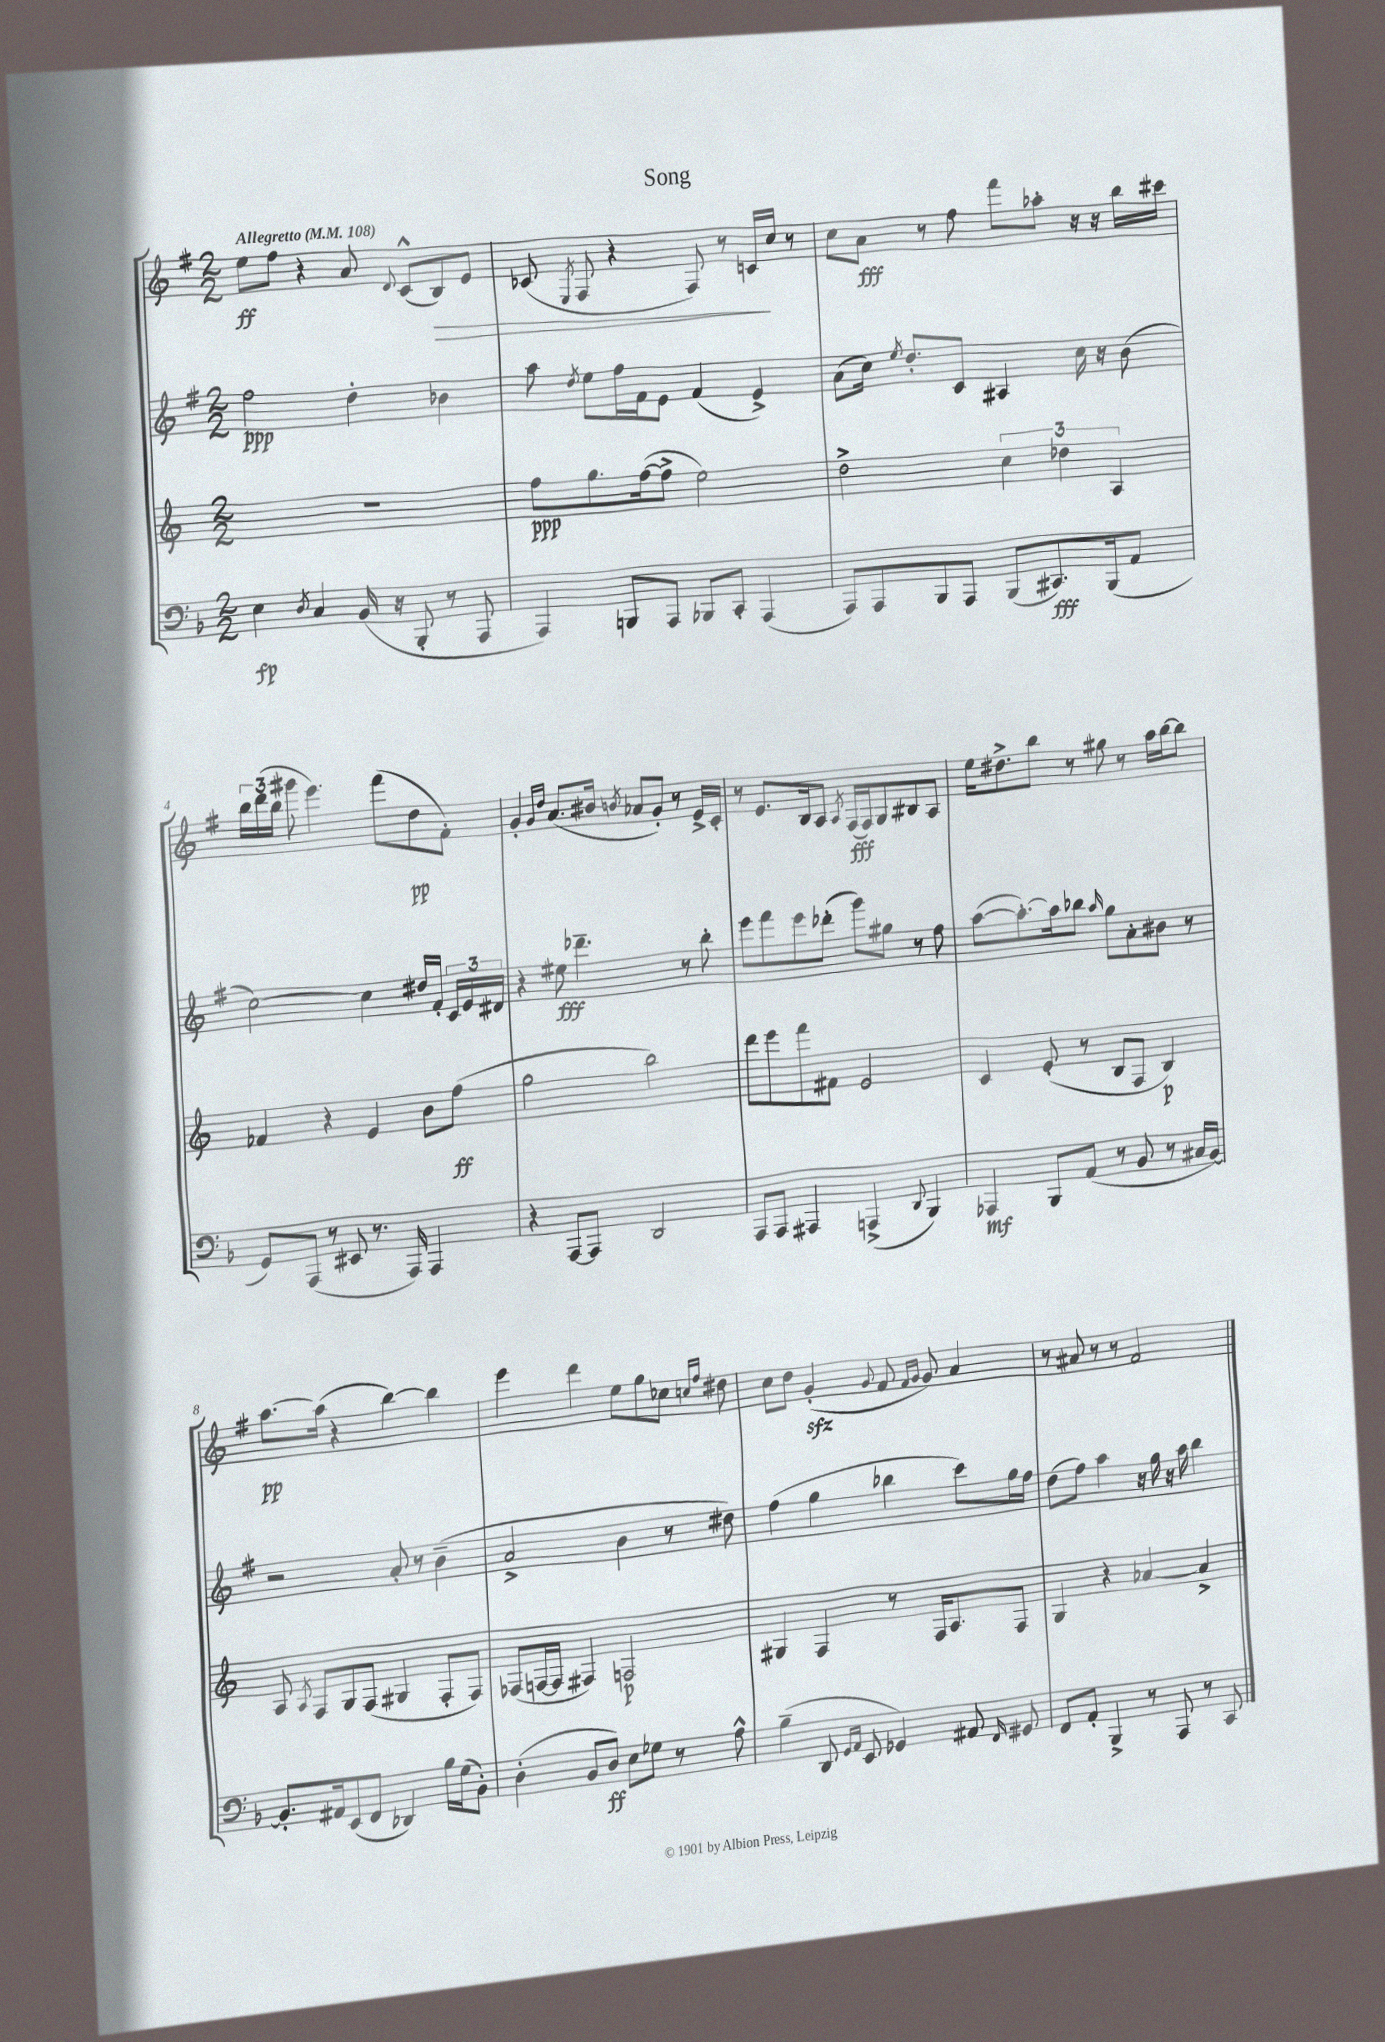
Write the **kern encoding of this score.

**kern	**dynam	**kern	**dynam	**kern	**dynam	**kern	**dynam
*part4	*part4	*part3	*part3	*part2	*part2	*part1	*part1
*staff4	*staff4	*staff3	*staff3	*staff2	*staff2	*staff1	*staff1
*clefF4	*	*clefG2	*	*clefG2	*	*clefG2	*
*k[b-]	*	*k[]	*	*k[f#]	*	*k[f#]	*
*M2/2	*	*M2/2	*	*M2/2	*	*M2/2	*
*MM108	*	*MM108	*	*MM108	*	*MM108	*
=1	=1	=1	=1	=1	=1	=1	=1
!	!	!	!	!	!	!LO:TX:a:B:t=Allegretto	!
4E\	fp	1r	.	2ff#\	ppp	8ee\L	ff
.	.	.	.	.	.	8ff#\J	.
8qD/	.	.	.	.	.	.	.
4C/	.	.	.	.	.	4r	.
(16BB-/	.	.	.	4dd'\	.	8a/	.
16r	.	.	.	.	.	.	.
.	.	.	.	.	.	8qqd/	.
8BBB-'/	.	.	.	.	.	(8c^^/L	.
!	!	!	!	!	!	!	!LO:HP:b
8r	.	.	.	4b-X\	.	8B/)	>
8AAA/	.	.	.	.	.	8e/J	.
=2	=2	=2	=2	=2	=2	=2	=2
4AAA/)	.	8ff\L	ppp	8aa\	.	(8c-X/	.
.	.	.	.	8qdd/	.	8qE/	.
.	.	8.gg\	.	8ee\L	.	8F#/	.
8BBBn/L	.	.	.	16ff#\L	.	4r	.
.	.	([16ff\k	.	16f#\J	.	.	.
8AAA/J	.	8ff^\J]	.	8e\J	.	.	.
8BBB-X/L	.	2ee\)	.	(4f#/	.	8F#/)	.
8CC'/J	.	.	.	.	.	8r	.
(4AAA/	.	.	.	4e^/)	.	16cn/LL	.
.	.	.	.	.	.	16cc/JJ	]
.	.	.	.	.	.	8r	.
=3	=3	=3	=3	=3	=3	=3	=3
8AAA/L)	.	2dd^\	.	(8a\L	.	8cc\L	.
8AAA/	.	.	.	16cc\Jk)	.	8a\J	fff
.	.	.	.	8qee/	.	.	.
.	.	.	.	8.dd'/L	.	.	.
8BBB-/	.	.	.	.	.	8r	.
8AAA/J	.	.	.	8c/J	.	8ff#\	.
(8BBB-/L	.	6cc\	.	4A#X/	.	8fff#\L	.
8.CC#X/)	fff	.	.	.	.	8aa-X'\J	.
.	.	6dd-X\	.	.	.	.	.
.	.	.	.	16cc\	.	16r	.
(16BBB-/k	.	.	.	16r	.	16r	.
.	.	6A/	.	.	.	.	.
8AA/J	.	.	.	(8b\	.	16bb\LL	.
.	.	.	.	.	.	16ccc#X\JJ	.
!!LO:LB:g=z
=4	=4	=4	=4	=4	=4	=4	=4
8GG/L)	.	4f-X/	.	[2cc\)	.	24bb\LL	.
.	.	.	.	.	.	(24ddd\	.
.	.	.	.	.	.	24bb\JJ	.
(8AAA/J	.	.	.	.	.	8ggg#X\	.
8r	.	4r	.	.	.	4.eee\)	.
8EE#X/	.	.	.	.	.	.	.
8.r	.	4e/	.	4cc\]	.	.	.
.	.	.	.	.	.	(8fff#\L	.
16AAA/)	.	.	.	.	.	.	.
4AAA/	.	8b\L	.	16dd#X/LL	.	8dd\	pp
.	.	.	.	16f#'/JJ	.	.	.
.	.	(8ff\J	ff	24c/LL	.	8f#'\J)	.
.	.	.	.	24e/	.	.	.
.	.	.	.	24d#X/JJ	.	.	.
=5	=5	=5	=5	=5	=5	=5	=5
4r	.	2gg\	.	4r	.	4g'/	.
.	.	.	.	.	.	16qqg/LL	.
.	.	.	.	.	.	16qqdd/JJ	.
[8AAA/L	.	.	.	8ee#X\	fff	(8.a/L	.
8AAA/J]	.	.	.	4.ddd-X~\	.	.	.
.	.	.	.	.	.	16b#X/Jk	.
.	.	.	.	.	.	8qbn/	.
2DD/	.	2bb\)	.	.	.	8a-X/L	.
.	.	.	.	.	.	8g'/J)	.
.	.	.	.	8r	.	8r	.
.	.	.	.	8bb'\	.	16e^/LL	.
.	.	.	.	.	.	16c'/JJ	.
=6	=6	=6	=6	=6	=6	=6	=6
8AAA/L	.	8ddd\L	.	8eee\L	.	8r	.
8AAA/J	.	8eee\	.	8fff#\	.	8.e/L	.
4AAA#X/	.	8fff\	.	8eee\	.	.	.
.	.	.	.	.	.	16B/k	.
.	.	8f#X\J	.	(8ddd-X'\J	.	8A/J	.
.	.	.	.	.	.	8qA/	.
(4AAAn^/	.	2e/	.	8ggg\L)	.	(16F#/LL	fff
.	.	.	.	.	.	16F#/J)	.
.	.	.	.	8gg#X\J	.	8G/	.
8qqDD/	.	.	.	.	.	.	.
4BBB-/)	.	.	.	8r	.	8B#X/	.
.	.	.	.	8ff#\	.	8A/J	.
=7	=7	=7	=7	=7	=7	=7	=7
4AAA-X/	mf	4c/	.	([8aa\L	.	16ee\KL	.
.	.	.	.	.	.	8.dd#X^\	.
.	.	.	.	8.aa'\_)	.	.	.
8BBB-/L	.	(8e'/	.	.	.	8bb\J	.
.	.	.	.	16aa\k]	.	.	.
(8AA/J	.	8r	.	8bb-X\J	.	8r	.
.	.	.	.	16qqaa/	.	.	.
8r	.	8B/L	.	8gg\L	.	8gg#X\	.
8BB-/	.	8F/J	.	8a'\	.	8r	.
8r	.	4B/)	p	8b#X\J	.	16aa\LL	.
.	.	.	.	.	.	[16bb\J	.
16C#X/LL	.	.	.	8r	.	8bb\J]	.
[16BB-/JJ)	.	.	.	.	.	.	.
!!LO:LB:g=z
=8	=8	=8	=8	=8	=8	=8	=8
8.BB-'/L]	.	8A/	.	2r	.	[8.aa\L	pp
.	.	8qA/	.	.	.	.	.
.	.	8F/L	.	.	.	.	.
16AA#X/k	.	.	.	.	.	(16aa\Jk]	.
(8EE/	.	8G/	.	.	.	4r	.
8FF/J	.	(8F/J	.	.	.	.	.
4DD-X/)	.	4G#X/	.	8a'/	.	[4bb\)	.
.	.	.	.	8r	.	.	.
16B-\LL	.	8F'/L	.	(4b~\	.	4bb\]	.
(16G\J	.	.	.	.	.	.	.
8BB-'\J)	.	8F/J)	.	.	.	.	.
=9	=9	=9	=9	=9	=9	=9	=9
(4D'\	.	(8F-X/L	.	2a^/	.	4eee\	.
.	.	[16Fn/L	.	.	.	.	.
.	.	16F/JJ]	.	.	.	.	.
8BB-/L	.	4F#X/)	.	.	.	4ddd\	.
8D/J)	ff	.	.	.	.	.	.
8E\L	.	2Fn/	p	4b\	.	8ee\L	.
8G-X\J	.	.	.	.	.	8gg\	.
8r	.	.	.	8r	.	8cc-X\J	.
.	.	.	.	.	.	16qqccn/LL	.
.	.	.	.	.	.	16qqff#/JJ	.
8A^^\	.	.	.	8dd#X\)	.	8dd#X\	.
=10	=10	=10	=10	=10	=10	=10	=10
(4B-~\	.	4G#X/	.	(4ff#\	.	8cc\L	.
.	.	.	.	.	.	8dd\J	.
8DD/	.	4F/	.	4gg\	.	(4gzz'/	.
16qqGG/LL	.	.	.	.	.	.	.
16qqAA/JJ	.	.	.	.	.	.	.
8EE/	.	.	.	.	.	.	.
.	.	.	.	.	.	8qqg/	.
4GG-X/)	.	8r	.	4bb-X\	.	8f#/	.
.	.	.	.	.	.	16qqf#/LL	.
.	.	.	.	.	.	16qqg/JJ	.
.	.	16F/KL	.	.	.	8g/)	.
.	.	8.A/	.	.	.	.	.
8AA#X/	.	.	.	8ccc\L)	.	4a/	.
16qqFF/	.	.	.	.	.	.	.
8GG#X/	.	8F/J	.	16gg\L	.	.	.
.	.	.	.	16ff#\JJ	.	.	.
=11	=11	=11	=11	=11	=11	=11	=11
8FF/L	.	4G/	.	(8dd\L	.	8r	.
8AA'/J	.	.	.	8ff#\J)	.	8a#X/	.
4BBB-^/	.	4r	.	4aa\	.	8r	.
.	.	.	.	.	.	8r	.
8r	.	[4a-X/	.	16r	.	2f#/	.
.	.	.	.	16gg\	.	.	.
8AAA/	.	.	.	16r	.	.	.
.	.	.	.	16aa\	.	.	.
8r	.	4a-^/]	.	4bb\	.	.	.
8CC/	.	.	.	.	.	.	.
==	==	==	==	==	==	==	==
*-	*-	*-	*-	*-	*-	*-	*-
